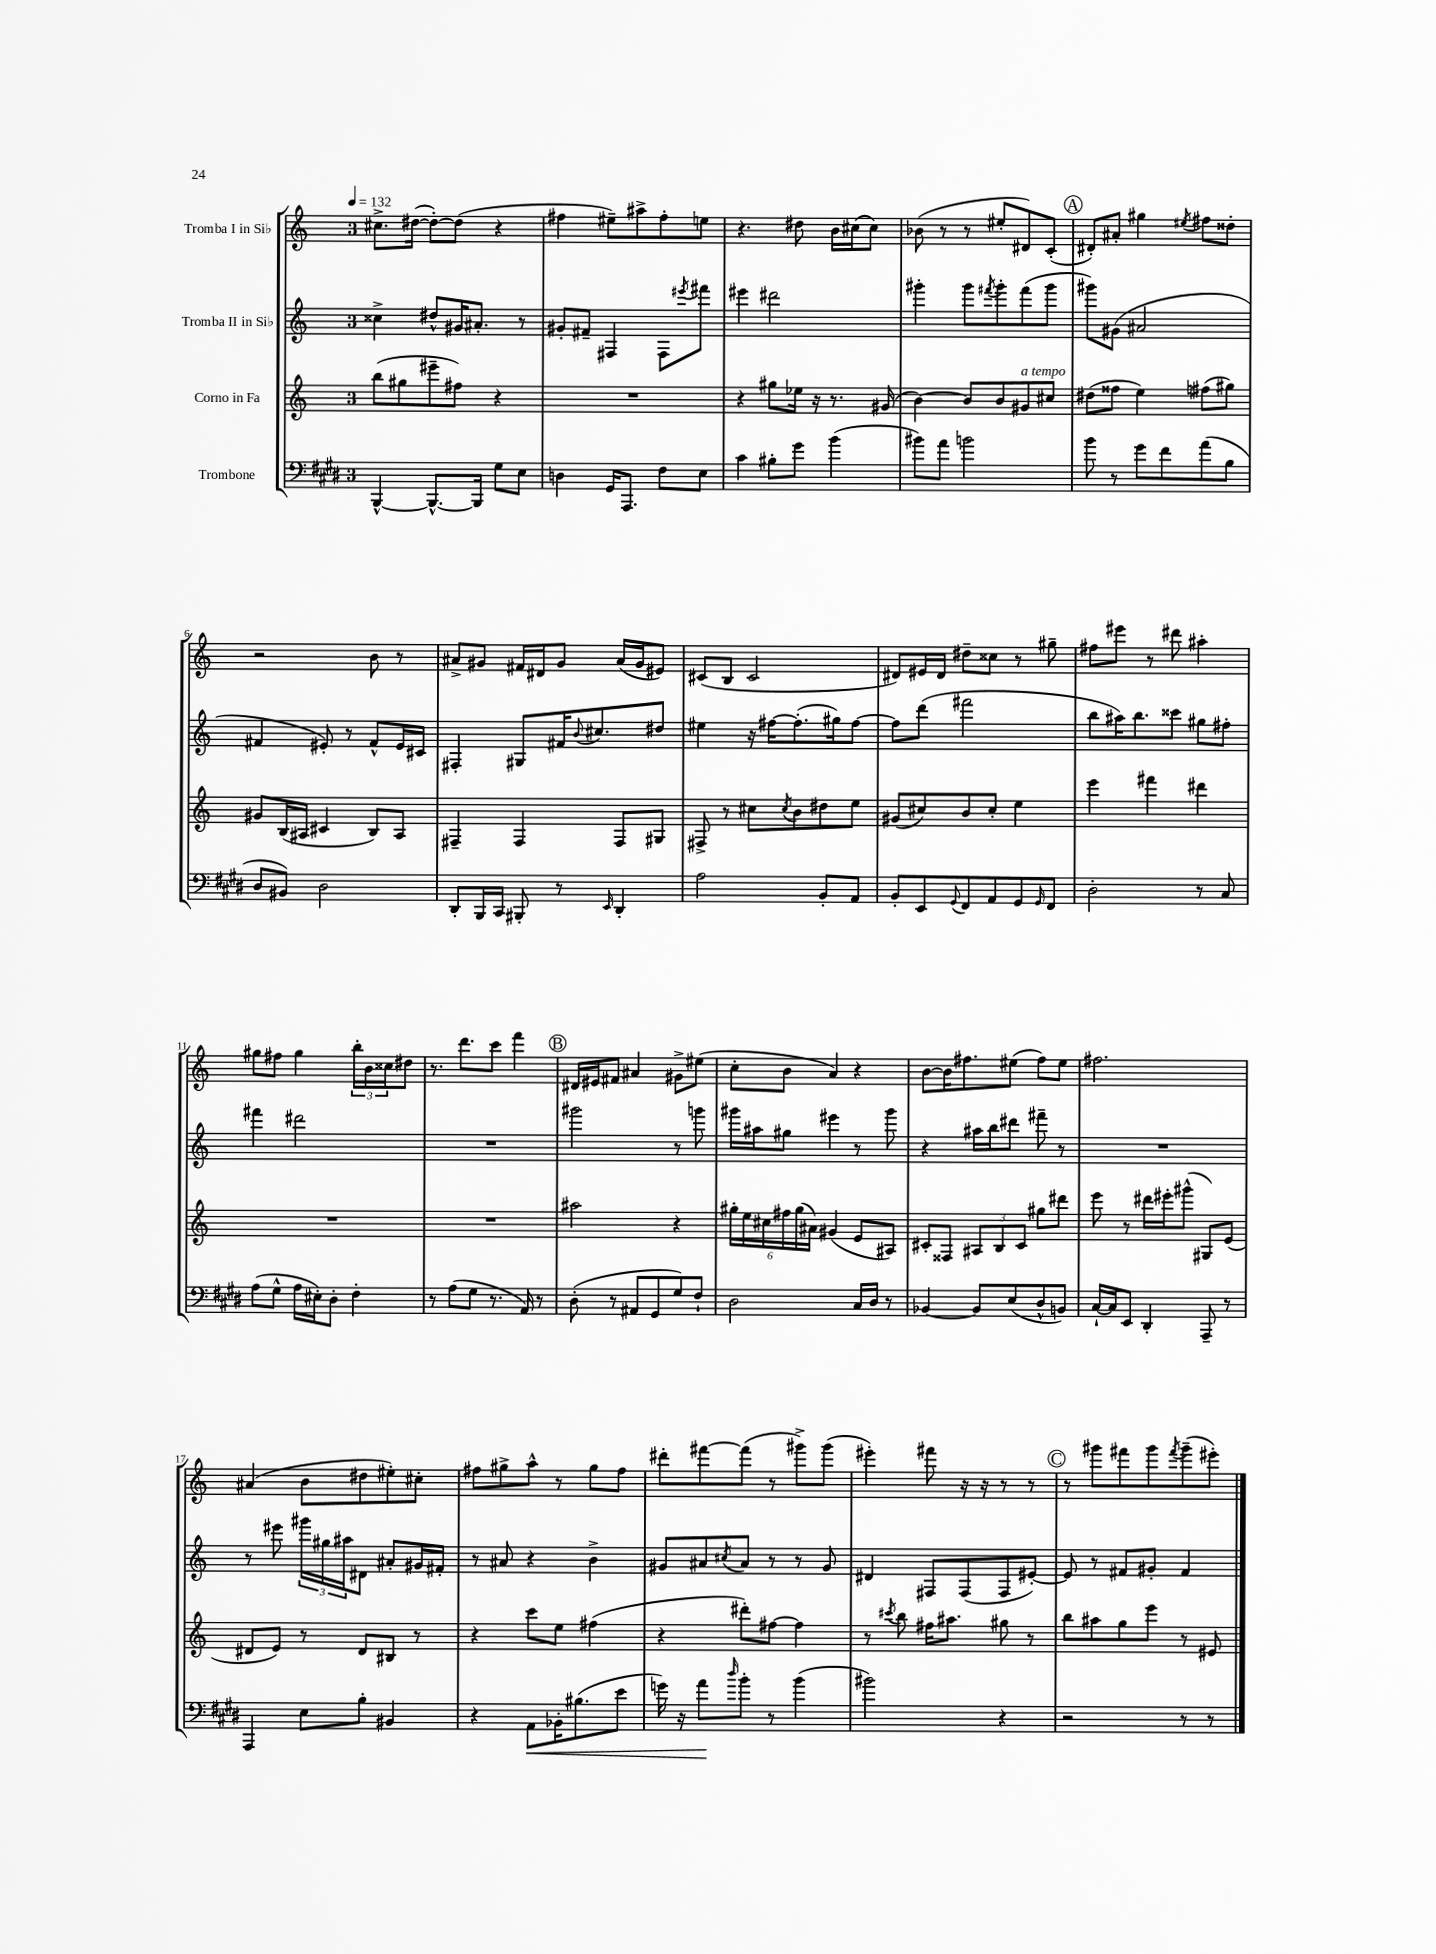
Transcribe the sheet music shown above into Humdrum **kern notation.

**kern	**kern	**kern	**kern
*staff4	*staff3	*staff2	*staff1
*clefF4	*clefG2	*clefG2	*clefG2
*k[f#c#g#d#]	*k[]	*k[]	*k[]
*M3/4	*M3/4	*M3/4	*M3/4
*MM132	*MM132	*MM132	*MM132
[4BBB^^/	(8bb\L	4cc##^\	8.cc#^\L
.	8gg#\	.	.
.	.	.	([16dd#\Jk
8.BBB^^/_L	8eee#~\	8dd#^^/L	8dd#'\_L)
.	8ff#\J)	16g#/K	(8dd#\]J
16BBB/]Jk	.	8.a#'/J	.
8G#\L	4r	.	4r
8E\J	.	8r	.
=	=	=	=
4D\	2.r	8g#'/L	4ff#\
.	.	8f#~/J	.
16GG#/LK	.	4F#/	8ee#~\L)
8.AAA/J	.	.	.
.	.	.	8aa#^\
8F#\L	.	8F#\L	8ff#'\
.	.	8qeee#/	.
8E\J	.	8fff#\J	8ee\J
=	=	=	=
4c#\	4r	4eee#\	4.r
8B#'\L	8gg#\L	2ddd#\	.
8g#\J	16ee-\Jk	.	8dd#\
.	16r	.	.
(4b\	8.r	.	16b\LL
.	.	.	(16cc#\J
.	.	.	8cc#\J)
.	(16g#/	.	.
=	=	=	=
8b#\L)	[4b\)	4ggg#'\	(8b-\
8a\J	.	.	8r
2b\	8b/]L	8ggg#\L	8r
.	.	8qfff#/	.
.	8b/	8ggg#'\	8ee#'/L
.	8g#/	(8fff#\	8d#/)
.	8cc#/J	8ggg#\J	(8c'/J
=	=	=	=
8b\	(8dd#\L	8ggg#\L)	8d#'/L)
8r	8ff##\J	(8g#\J	8a#'/J
8g#\L	4ee\)	2a#/	4gg#\
8f#\	.	.	.
.	.	.	8qee#/
(8a\	(8ff#\L	.	8ff#\L
8B\J	8gg#\J)	.	8dd##'\J
=	=	=	=
8D#/L	8g#/L	4f#/	2r
8BB#/J)	(16B/L	.	.
.	16A#/JJ	.	.
2D#\	4c#/	8e#'/)	.
.	.	8r	.
.	8B/L)	8f#^^/L	8b\
.	8A#/J	16e#/L	8r
.	.	16c#/JJ	.
=	=	=	=
8DD#'/L	4F#~/	4F#'/	8a#^/L
16BBB/L	.	.	8g#/J
16CC#/JJ	.	.	.
8BBB#'/	4F#/	8G#/L	16f#/LL
.	.	.	16d#/J
8r	.	16f#/K	8g#/J
.	.	8qqb/	.
.	.	8.cc#/	.
16qqEE/	.	.	.
4DD#'/	8F#/L	.	(16a#/LL
.	.	.	16g#/J
.	8G#/J	8dd#/J	8e#/J)
=	=	=	=
2A\	8F#^/	4ee#\	(8c#/L
.	8r	.	8B/J
.	8cc#\L	16r	2c#/
.	.	[16ff#\LK	.
.	8qcc#/	.	.
.	8b\	(8.ff#'\]	.
8BB'/L	8dd#\	.	.
.	.	16gg#\k)	.
8AA/J	8ee\J	[8ff#\J	.
=	=	=	=
8BB'/L	(8g#/L	8ff#\]L	8d#/L)
8EE/	8cc#/)	(8ddd\J	16e#/L
.	.	.	16d#/JJ
8qqGG#/	.	.	.
8FF#/	8b/	2fff#\	8dd#~\L
8AA/	8cc#'/J	.	8cc##\J
8GG#/	4ee\	.	8r
16qqGG#/	.	.	.
8FF#/J	.	.	8gg#~\
=	=	=	=
2D#'\	4eee\	8bb\L	8ff#\L
.	.	16aa#\K)	8eee#\J
.	.	8.bb\	.
.	4fff#\	.	8r
.	.	8ccc##\J	8ddd#\
8r	4ddd#\	8gg#\L	4aa#'\
8C#/	.	8ff#'\J	.
=	=	=	=
(8A\L	2.r	4fff#\	8gg#\L
8G#^^\J	.	.	8ff#\J
16A\LL	.	2ddd#\	4gg#\
16E#'\J)	.	.	.
8D#'\J	.	.	.
4F#'\	.	.	24bb'\LL
.	.	.	24b\
.	.	.	24cc##\J
.	.	.	8dd#\J
=	=	=	=
8r	2.r	2.r	8.r
(8A\L	.	.	.
.	.	.	8.ddd\L
8G#\J	.	.	.
8.r	.	.	8ccc\J
.	.	.	4fff\
16AA/)	.	.	.
8r	.	.	.
=	=	=	=
(8D#'\	2aa#\	2ggg#\	16d#/LL
.	.	.	16e#/J
8r	.	.	8f#/J
8AA#/L	.	.	4a#/
8GG#/	.	.	.
8G#/)	4r	8r	8g#^\L
8F#`/J	.	8ggg\	(8ee#\J
=	=	=	=
2D#\	24gg#'\LL	16ggg#\LL	8cc'\L
.	24ee\	.	.
.	.	16aa#\J	.
.	24cc#\	.	.
.	24ff#\	8gg#\J	8b\J
.	(24gg#\	.	.
.	24a#\JJ)	.	.
.	(4g#/	4eee#\	4a/)
16C#/LL	8e/L	8r	4r
16D#/JJ	.	.	.
8r	8A#/J)	8ggg#\	.
=	=	=	=
[4BB-/	8c#'/L	4r	[8b\L
.	8F##/J	.	16b\]K
.	.	.	8.ff#\
8BB-/]L	12A#/L	16aa#\LL	.
.	.	16bb\J	.
.	12B/	.	.
(8E/	.	8ddd#\J	(8ee#\J
.	12c#/J	.	.
8D#^^/	8gg#\L	8fff#~\	8ff#\L)
8BB/J)	8ddd#\J	8r	8ee#\J
=	=	=	=
[16C#`/LL	8eee\	2.r	2.ff#\
16C#/]J	.	.	.
8EE/J	8r	.	.
4DD#'/	16ddd#\LL	.	.
.	16eee#'\J	.	.
.	(8ggg#^^\J	.	.
8AAA~/	8G#/L)	.	.
8r	(8e/J	.	.
=	=	=	=
4AAA/	8d#/L	8r	(4a#/
.	8e/J)	8eee#\	.
8E\L	8r	24ggg#\LL	8b\L
.	.	24gg#\	.
.	.	24aa#\J	.
8B'\J	8d#/L	8d#\J	8dd#\
4BB#/	8B#/J	8a#'/L	8ee#'\)
.	8r	16g#/L	8cc#'\J
.	.	16f#'/JJ	.
=	=	=	=
4r	4r	8r	8ff#\L
.	.	8a#/	8gg#^\
8AA\L	8ccc\L	4r	8aa^^\J
16BB-'\K	8ee\J	.	8r
(8.B#\	.	.	.
.	(4ff#\	4b^\	8gg#\L
8e\J	.	.	8ff#\J
=	=	=	=
16g\)	4r	8g#/L	8ddd#'\L
16r	.	.	.
8a\L	.	8a#/	[8fff#\
16qqdd#/	.	8qcc#/	.
8b'\J	8ddd#'\L)	8a#/J	(8fff#\]J
8r	[8ff#\J	8r	8r
(4b\	4ff#\]	8r	8ggg#^\L)
.	.	8g#/	(8ggg#\J
=	=	=	=
2b#\)	8r	4d#/	4eee#'\)
.	8qccc#/	.	.
.	8bb\	.	.
.	16ff#\LK	8F#/L	8fff#\
.	8.aa#\J	.	.
.	.	(8F#/	16r
.	.	.	16r
4r	8gg#\	8F#/	8r
.	8r	[8e#'/J)	8r
=	=	=	=
2r	8bb\L	8e#/]	8r
.	8aa#\	8r	8ggg#\L
.	8gg\	8f#/L	8fff#\
.	8eee\J	8g#'/J	8ggg#\
.	.	.	8qfff#/
8r	8r	4f#/	(8ggg#~\
8r	8e#/	.	8eee#'\J)
==	==	==	==
*-	*-	*-	*-
